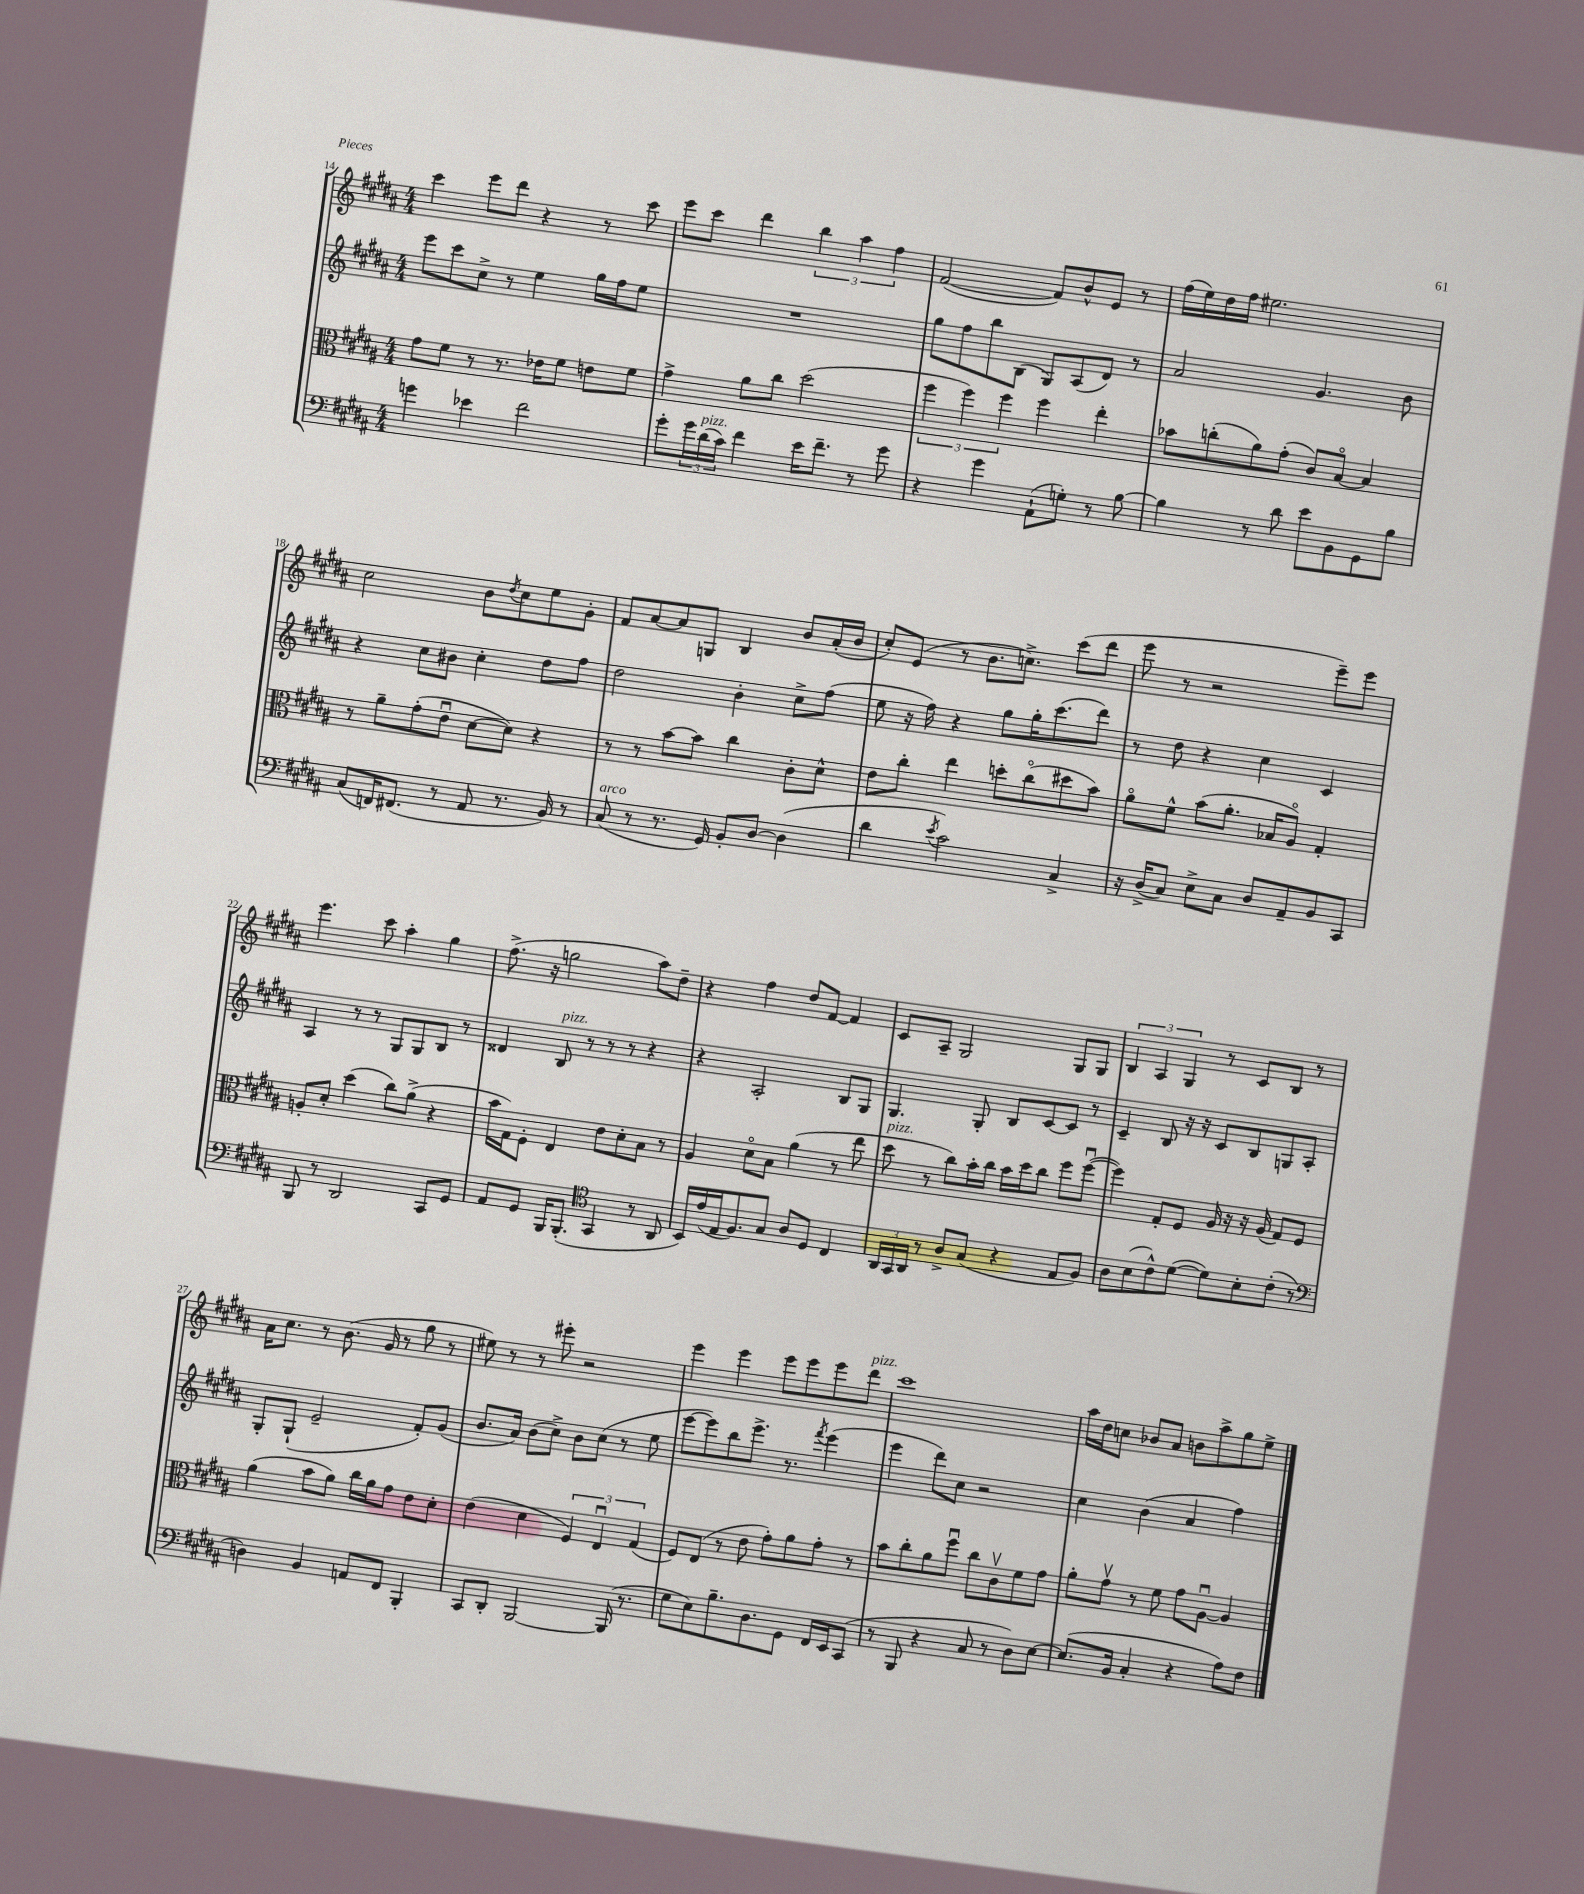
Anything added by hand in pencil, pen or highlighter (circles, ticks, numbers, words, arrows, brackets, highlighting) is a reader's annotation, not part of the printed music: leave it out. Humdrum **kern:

**kern	**kern	**kern	**kern
*staff4	*staff3	*staff2	*staff1
*clefF4	*clefC3	*clefG2	*clefG2
*k[f#c#g#d#a#]	*k[f#c#g#d#a#]	*k[f#c#g#d#a#]	*k[f#c#g#d#a#]
*M4/4	*M4/4	*M4/4	*M4/4
4g	8g#	8eee	4ccc#
.	8f#	8ccc#	.
4e-	8r	8cc#^	8eee
.	8.r	8r	8ddd#
2f#	.	4ee	4r
.	16e-	.	.
.	8f#	.	.
.	8e	16gg#	8r
.	.	16ff#	.
.	8f#	8ee	8ccc#
=	=	=	=
8g#'	4g#^	1r	8eee
24g#	.	.	8ccc#
(24d#	.	.	.
24c#)	.	.	.
4f#	8a#	.	4ddd#
.	8cc#	.	.
16e	(2dd#	.	6bb
8.f#~	.	.	.
.	.	.	6aa#
8r	.	.	.
.	.	.	6ff#
8g#	.	.	.
=	=	=	=
4r	6ff#	8gg#	([2f#
.	.	8ff#	.
.	6ff#)	.	.
4g#	.	8bb	.
.	6ff#	.	.
.	.	(8B	.
(8AA#`	4ff#	8G#)	8f#])
8G')	.	(8A#	8b^^
8r	4ee'	8d#)	8e
[8B	.	8r	8r
=	=	=	=
4B]	8b-	2a#	(16ff#
.	.	.	16ee)
.	(8cc'	.	16dd#
.	.	.	16ff#
8r	8a#)	.	2.ee#
8d#	(8g#'	.	.
8e	8c#)	4.g#	.
8BB	[8Bo	.	.
8GG#	4B]	.	.
8B	.	8b	.
=	=	=	=
(8C#	8r	4r	2cc#
16FF)	8a#~	.	.
(8.FF#	.	.	.
.	(8g#'	8cc#	.
8r	8eu	8b#	.
8AA#	[8d#	4cc#'	8b
.	.	.	8qdd#
8.r	8d#])	.	8cc#
.	4r	8dd#	8ee
16BB)	.	.	.
8r	.	8ff#	8g#'
=	=	=	=
(8C#	8r	2dd#	8f#
8r	8r	.	[8a#
8.r	[8b	.	8a#]
.	8b]	.	8G
16GG#)	.	.	.
8BB'	4cc#	4b'	4B
[8D#	.	.	.
(4D#]	8c#'	8cc#^	8b
.	8d#^^	(8ff#	(16a#'
.	.	.	16b
=	=	=	=
4d#	8e	8ee	8cc#')
.	8cc#'	16r	(8e
.	.	16ff#)	.
8qe	.	.	.
2c#)	4ee	4r	8r
.	.	.	8.b
.	8dd'	8gg#	.
.	.	.	8.cc^)
.	(8cc#o	16gg#'	.
.	.	(8.ccc#	.
4C#^	8dd#	.	(8ccc#
.	8b)	8ddd#)	8ddd#
=	=	=	=
16r	8a#o	8r	8eee
(16D#^	.	.	.
8C#)	8f#^^	8dd#	8r
8E^	(8b	4r	2r
8C#	8.a#'	.	.
8D#	.	4cc#	.
.	16B-	.	.
8AA#~	8A#o)	.	.
8BB	4G#'	4c#	8eee~)
8CC#	.	.	8eee
=	=	=	=
8BBB	8A'	4A#	4.eee
8r	8d#'	.	.
2DD#	(4dd#	8r	.
.	.	8r	8ccc#
.	8cc#)	8G#	4aa#'
.	(8a#^	8G#	.
8CC#	4r	8B	4gg#
8GG#	.	8r	.
=	=	=	=
8AA#	16b	4d##	(8.ff#^
.	16G#)	.	.
8GG#	8F#'	.	.
.	.	.	16r
16BBB	4E	8B	2gg
(8.BBB'	.	.	.
.	.	8r	.
*clefC4	*	*	*
4GG#	8e	8r	.
.	8d#'	8r	.
8r	8B	4r	8aa#)
8AA#	8r	.	8dd#~
=	=	=	=
16BB)	4A#	4r	4r
(16e	.	.	.
16E	.	.	.
8.F#)	.	.	.
.	8d#o	2A#'	4ff#
8G#	8B	.	.
8A#	(4a#	.	8dd#
8D#	.	.	[8f#
4C#	8r	8B	4f#]
.	8ee	8G#	.
=	=	=	=
24AA#	8dd#	4.G#	8c#
24GG#	.	.	.
24AA#	.	.	.
8r	8r	.	8A#~
8A#^	8cc#)	.	2G#
(8G#	16b'	8G#'	.
.	16cc#	.	.
4r	16b	8B	.
.	16dd#	.	.
.	8cc#	[8c#	.
8E	8ff#	8c#]	8G#
8F#)	([8ff#u	8r	8G#
=	=	=	=
8A#	4ff#])	4c#~	6B
(8B	.	.	.
.	.	.	6A#
8c#^^)	8G#'	8B	.
.	.	.	6G#
([8d#	8F#	16r	.
.	.	16r	.
8d#])	16A#	8c#	8r
.	16r	.	.
8B'	16r	8B	8c#
.	(16A#	.	.
(8c#'	8G#)	8G	8B
8r	8F#	8A#'	8r
=	=	=	=
*clefF4	*	*	*
4D)	(4a#	8G#'	16a#
.	.	.	8.cc#
.	.	(8G#`	.
4BB	8b	2e~	8r
.	8a#)	.	(8.b
8AA	16cc#	.	.
.	16a#	.	16g#
8FF#	8g#	.	8r
4BBB'	8e	8f#')	8gg#
.	8d#'	(8g#	8r
=	=	=	=
8CC#	(4e	8.b	8ee#)
8DD#'	.	.	8r
.	.	16a#)	.
[2BBB	4d#	(8b	8r
.	.	8cc#^)	8eee#'
.	6F#)	8b	2r
.	.	(8cc#	.
.	6Eu	.	.
(16BBB]	.	8r	.
8.r	.	.	.
.	(6G#	.	.
.	.	8ee	.
=	=	=	=
8G#	8F#)	[8eee	4eee
8E)	(8E	8eee])	.
8.B~	8r	8bb	4eee
.	8e	8.eee^	.
8.D#	.	.	.
.	8g#')	.	8eee
.	.	8.r	.
8GG#	8a#	.	8eee
.	.	8qfff#	.
16FF#	8g#'	(4eee	8eee
16EE	.	.	.
(8CC#	8r	.	8ddd#
=	=	=	=
8r	8b	4eee	1ccc#
8BBB	8cc#'	.	.
4r	8a#	8ddd#)	.
.	8ff#u	8cc#	.
8C#	8cc#	2r	.
8r	8c#v	.	.
8D#)	8f#	.	.
[8E	8g#	.	.
=	=	=	=
(8.E]	8a#'	4cc#	16aa#
.	.	.	16dd#
.	8g#v	.	8cc
16BB	.	.	.
4C#'	8r	(4b	8b-
.	8f#	.	8a#
4r	8g#	4a#	8b
.	[8A#u	.	8aa#^
8A#)	4A#]	4ff#)	8gg#
8F#	.	.	8ee^
==	==	==	==
*-	*-	*-	*-
